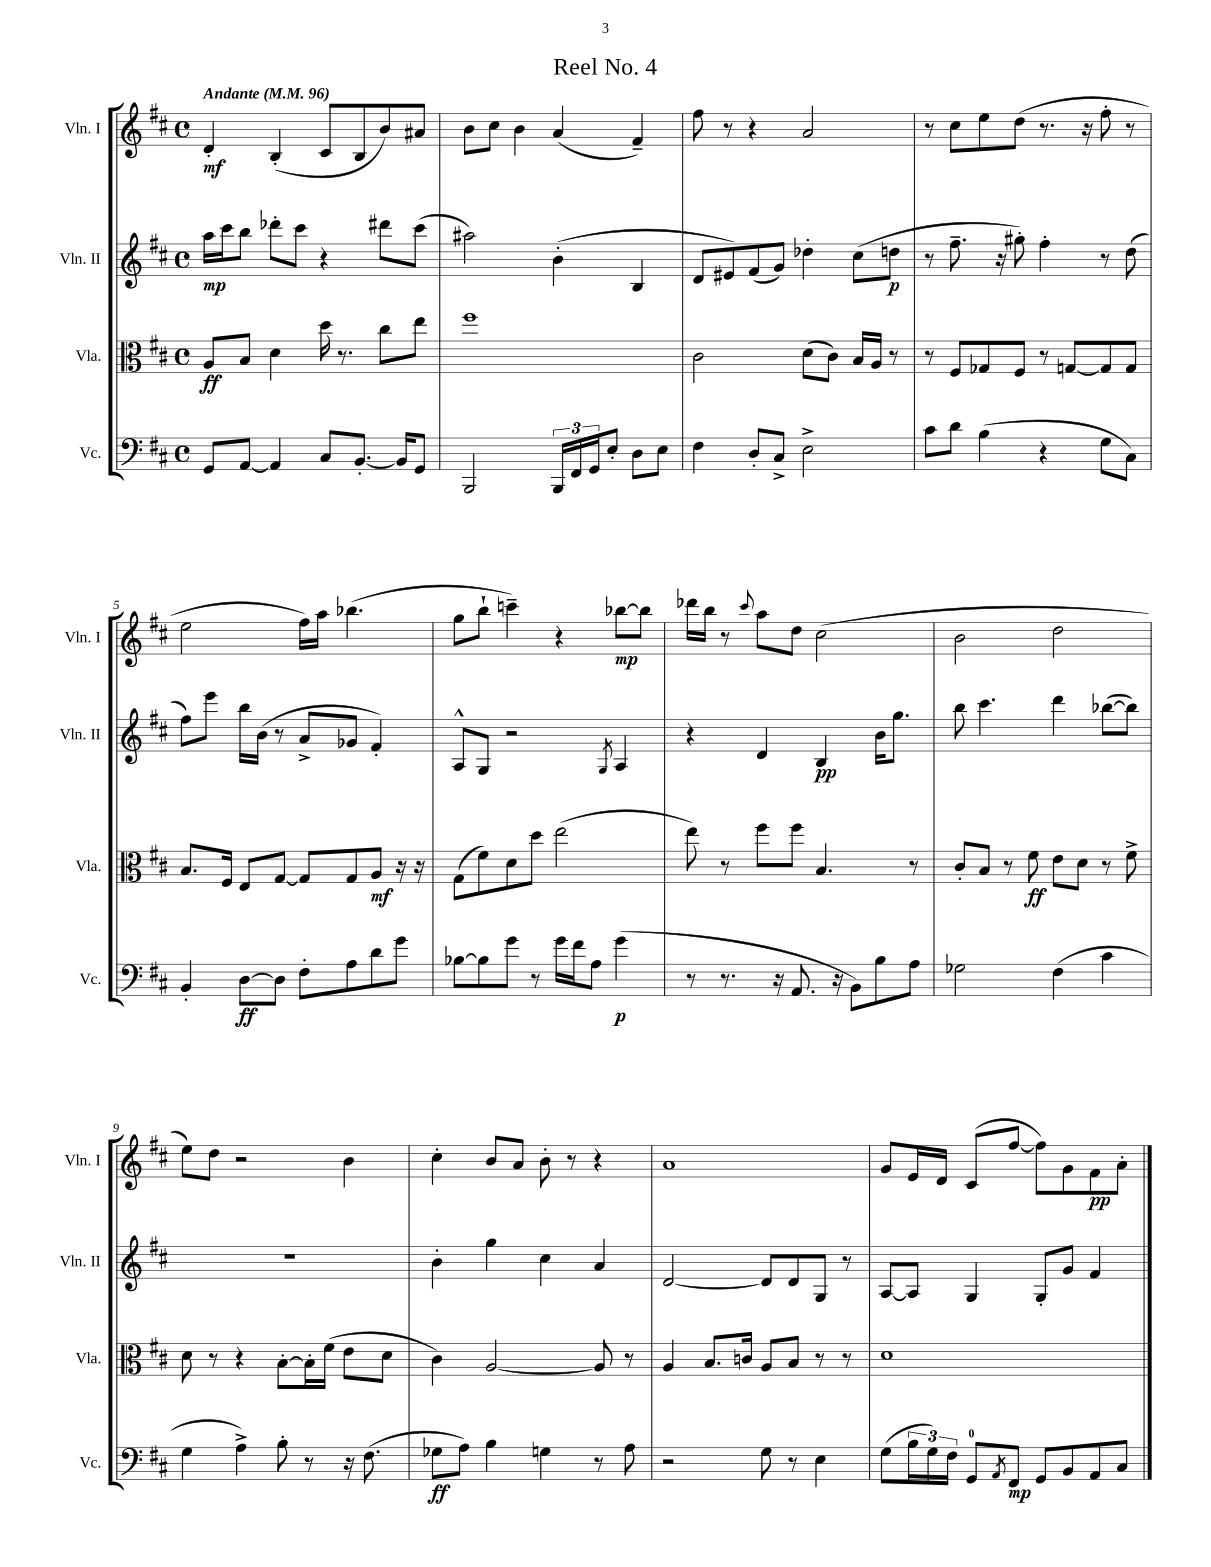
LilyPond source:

\header { title = "Reel No. 4" }
<<
\new StaffGroup <<
\new Staff = "s0" \with { instrumentName = "Vln. I" shortInstrumentName = "Vln. I" } {
    \clef treble \key d \major \defaultTimeSignature \time 4/4 \tempo "Andante" 4 = 96
    d'4-.\mf b4-.( cis'8 b8 b'8) ais'8 |
    b'8 cis''8 b'4 a'4( fis'4--) |
    fis''8 r8 r4 a'2 |
    r8 cis''8 e''8 d''8( r8. r16 fis''8-. r8 |
    e''2 fis''16) a''16 bes''4.( |
    g''8 b''8-! c'''4--) r4 bes''8~\mp bes''8 |
    des'''16 b''16 r8 \appoggiatura { cis'''8 } a''8 d''8 cis''2( |
    b'2 d''2 |
    e''8) d''8 r2 b'4 |
    cis''4-. b'8 a'8 b'8-. r8 r4 |
    a'1 |
    g'8 e'16 d'16 cis'8( fis''8~ fis''8) g'8 fis'8\pp a'8-. \bar "|." |
}
\new Staff = "s1" \with { instrumentName = "Vln. II" shortInstrumentName = "Vln. II" } {
    \clef treble \key d \major \defaultTimeSignature \time 4/4
    a''16\mp cis'''16 b''8 des'''8-. cis'''8 r4 dis'''8 cis'''8( |
    ais''2) b'4-.( b4 |
    d'8 eis'8) fis'8( g'8) des''4-. cis''8( d''8\p |
    r8 fis''8.-- r16 gis''8-.) fis''4-. r8 d''8( |
    fis''8) e'''8 b''16 b'16( r8 a'8-> ges'8 fis'4-.) |
    a8-^ g8 r2 \acciaccatura { g8 } a4 |
    r4 d'4 b4\pp b'16 g''8. |
    b''8 cis'''4. d'''4 bes''8~( bes''8) |
    R1 |
    b'4-. g''4 cis''4 a'4 |
    d'2~ d'8 d'8 g8 r8 |
    a8~ a8 g4 g8-. g'8 fis'4 \bar "|." |
}
\new Staff = "s2" \with { instrumentName = "Vla." shortInstrumentName = "Vla." } {
    \clef alto \key d \major \defaultTimeSignature \time 4/4
    a8\ff b8 d'4 d''16 r8. cis''8 e''8 |
    fis''1 |
    cis'2 d'8( cis'8) b16 a16 r8 |
    r8 fis8 ges8 fis8 r8 g8~ g8 g8 |
    b8. fis16 e8 g8~ g8 g8 a8\mf r16 r16 |
    g8( fis'8) d'8 d''8 e''2( |
    e''8) r8 fis''8 fis''8 b4. r8 |
    cis'8-. b8 r8 fis'8\ff e'8 d'8 r8 fis'8-> |
    d'8 r8 r4 b8~-. b16-. fis'16( e'8 d'8 |
    cis'4) a2~ a8 r8 |
    a4 b8. c'16 a8 b8 r8 r8 |
    d'1 \bar "|." |
}
\new Staff = "s3" \with { instrumentName = "Vc." shortInstrumentName = "Vc." } {
    \clef bass \key d \major \defaultTimeSignature \time 4/4
    g,8 a,8~ a,4 cis8 b,8.~-. b,16 g,8 |
    b,,2 \tuplet 3/2 { b,,16 fis,16 g,16 } e8-. d8 e8 |
    fis4 d8-. cis8-> e2-> |
    cis'8 d'8 b4( r4 g8 cis8) |
    b,4-. d8~\ff d8 fis8-. a8 d'8 g'8 |
    bes8~ bes8 g'8 r8 g'16 fis'16 a8 g'4\p( |
    r8 r8. r16 a,8. r16 b,8) b8 a8 |
    ges2 fis4( cis'4 |
    g4 a4->) b8-. r8 r16 fis8.( |
    ges8\ff a8) b4 g4 r8 a8 |
    r2 g8 r8 e4 |
    g8( \tuplet 3/2 { b16 g16) fis16 } g,8-0 \acciaccatura { a,8 } fis,8\mp g,8 b,8 a,8 cis8 \bar "|." |
}
>>
>>
